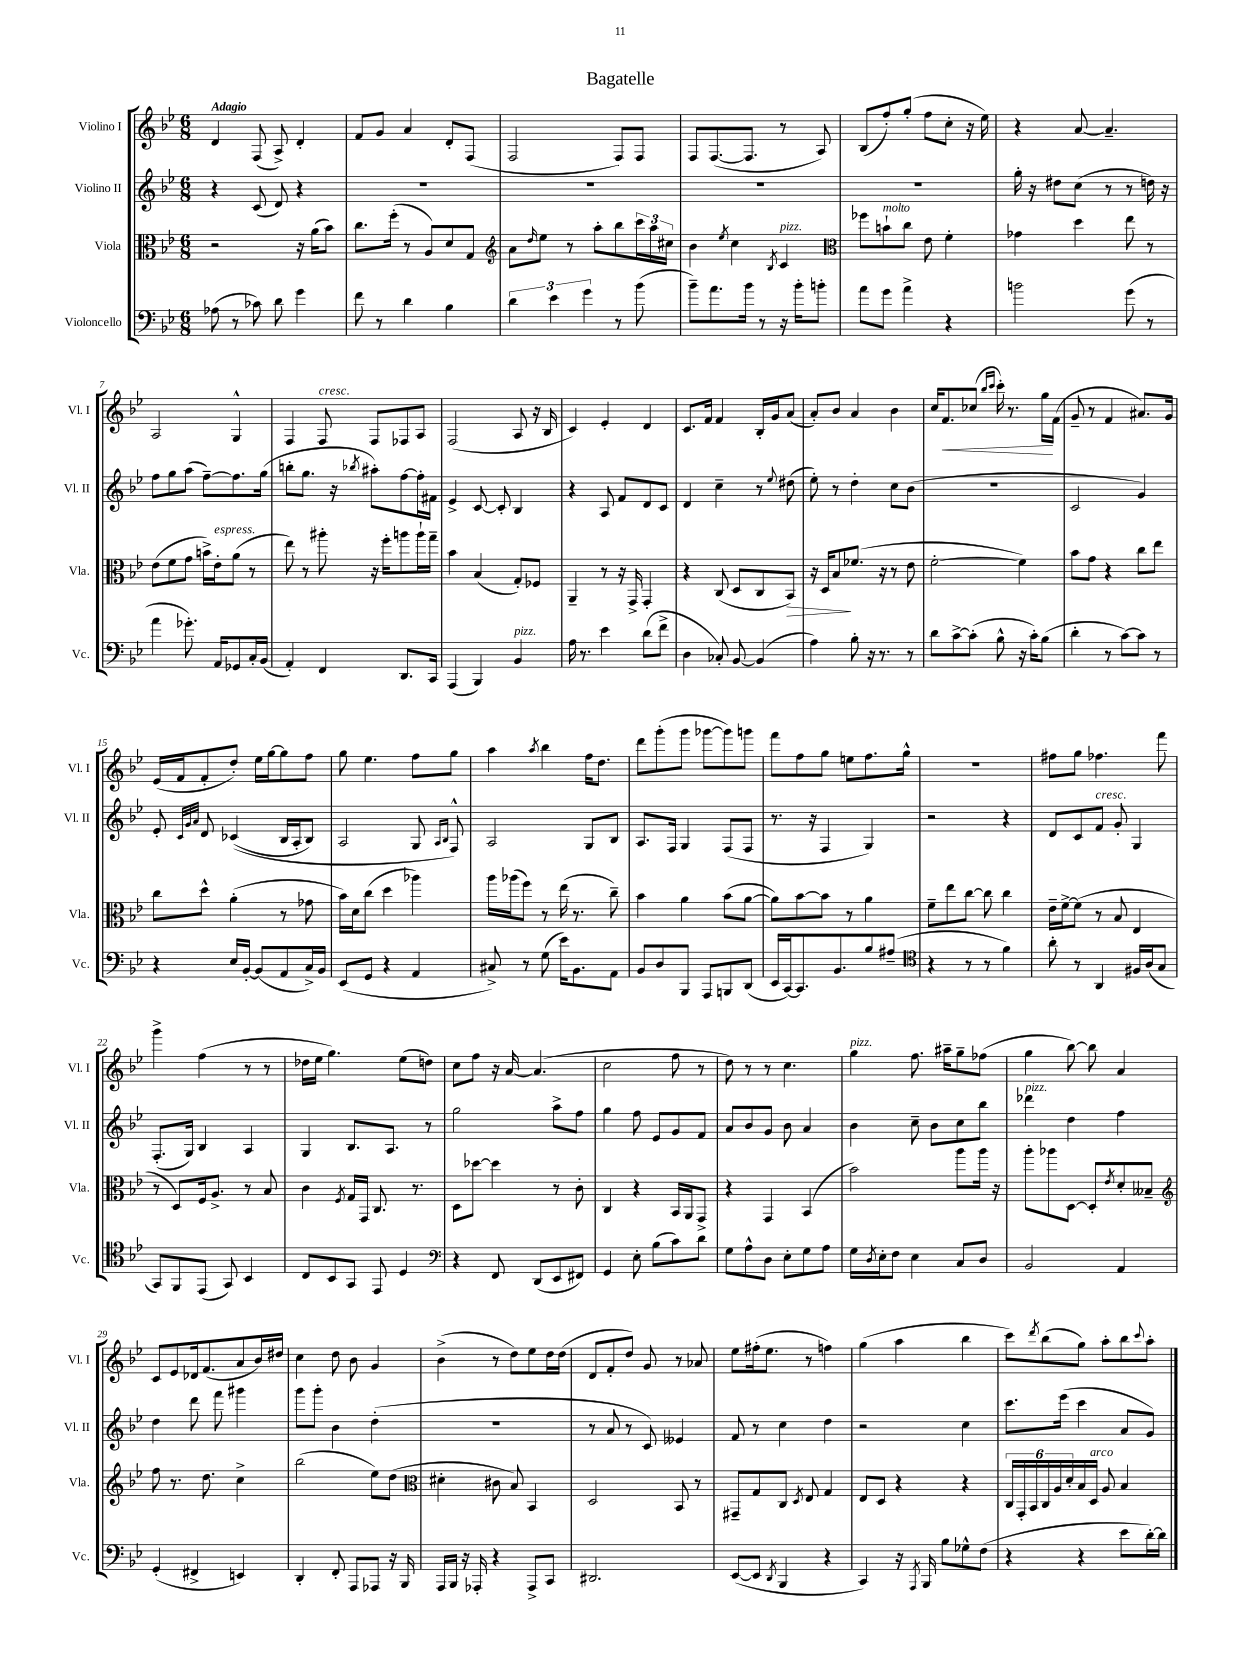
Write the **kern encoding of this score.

**kern	**kern	**kern	**kern
*staff4	*staff3	*staff2	*staff1
*clefF4	*clefC3	*clefG2	*clefG2
*k[b-e-]	*k[b-e-]	*k[b-e-]	*k[b-e-]
*M6/8	*M6/8	*M6/8	*M6/8
(8A-	2r	4r	4d
8r	.	.	.
8c-)	.	(8c	(8F
8d	.	8d)	8A^)
4g	16r	4r	4d'
.	(16a	.	.
.	8b-)	.	.
=	=	=	=
8f	8.cc	2.r	8f
8r	.	.	8g
.	(16ff'	.	.
4d	8r	.	4a
.	8A)	.	.
4B-	8d	.	8d'
.	8G	.	(8F
=	=	=	=
*	*clefG2	*	*
6d	8a	2.r	2F
.	16qqdd	.	.
.	8ee-	.	.
6e-	.	.	.
.	8r	.	.
6g	.	.	.
.	8aa'	.	.
8r	8bb-	.	8F)
(8b-	24ccc	.	8F
.	24aa	.	.
.	24cc#	.	.
=	=	=	=
8b-~)	4b-	2.r	8F
8.a	.	.	([8.F
.	8qee-	.	.
.	4cc	.	.
16b-	.	.	8.F]
8r	.	.	.
.	8qB-	.	.
16r	4c	.	8r
16b-'	.	.	.
8b'	.	.	8A)
=	=	=	=
*	*clefC3	*	*
8a	8ff-	2.r	(8B-
8g	8b`	.	8ff')
4a^	8cc	.	(8gg'
.	8e-	.	8ff
4r	4f'	.	8cc'
.	.	.	16r
.	.	.	16ee-)
=	=	=	=
2b	4g-	16gg'	4r
.	.	16r	.
.	.	8dd#	.
.	4dd	(8cc	[8a
.	.	8r	4.a~]
(8g	8ee-	8r	.
8r	8r	16dd)	.
.	.	16r	.
=	=	=	=
4a	(8e-	8ff	2A
.	8f	8gg	.
8.g-')	8g	(8aa	.
.	16b^)	[8ff~)	.
16AA	16e-'	.	.
8GG-	(8a	8.ff]	4G^^
16C'	8r	.	.
(16BB-	.	(16gg	.
=	=	=	=
4AA')	8ee-)	8bb'	4F
.	8r	8.gg	.
4FF	8aa#'	.	8F
.	.	16r	.
.	.	8qbb-	.
.	16r	8aa#')	8F
.	16ff'	.	.
8.DD	8aa	[8ff	8F-
.	16aa`	16ff']	8A
16CC	16gg~	16f#	.
=	=	=	=
(4AAA	4b-	4e-^	(2F
4BBB-)	(4B-	[8c	.
.	.	8c']	.
4BB-	8G')	4B-	8A
.	8F-	.	16r
.	.	.	16B-
=	=	=	=
16A	4AA~	4r	4c)
8.r	.	.	.
4e-	8r	8A	4e-'
.	16r	8f	.
.	16GG^	.	.
(8d	4GG'	8d	4d
8f^	.	8c	.
=	=	=	=
4D	4r	4d	8.c
.	.	.	16f
8C-')	(8C	4cc~	4f
[8BB-	8D	.	.
(4BB-]	8C	8r	16B-'
.	.	.	16g
.	.	8qqee-	.
.	8BB-)	(8dd#	(8a
=	=	=	=
4A)	16r	8ee-')	8a')
.	16D	.	.
.	8B-	8r	8b-
8B-'	(8.f-	4dd'	4a
16r	.	.	.
8.r	16r	.	.
.	8r	8cc	4b-
8r	8e-	(8b-	.
=	=	=	=
8d	[2f'	2.r	16cc
.	.	.	8.f
[8c^	.	.	.
(8c']	.	.	(8cc-
.	.	.	16qqbb-
.	.	.	16qqccc
8B-^^	.	.	16ccc')
.	.	.	8.r
16r	4f])	.	.
16c')	.	.	.
(8B-	.	.	16gg
.	.	.	(16f
=	=	=	=
4d'	8b-	2c	8g~
.	8g	.	8r
8r	4r	.	4f
[8c)	.	.	.
8c]	8cc	4g)	8.a#)
8r	8ee-	.	.
.	.	.	16g
=	=	=	=
4r	8cc	8e-'	(16e-
.	.	.	16f
.	.	32qqc	.
.	.	32qqg	.
.	.	32qqa	.
.	8dd^^	8d	8f'
16E-	(4a'	&((4c-	8dd')
[16BB-'	.	.	.
(8BB-]	.	.	16ee-
.	.	.	[16gg
8AA	8r	16B-	8gg]
.	.	16A'	.
16C^)	8g-	8B-)	8ff
16BB-	.	.	.
=	=	=	=
(8EE-	16b-)	2A	8gg
.	16d	.	.
8GG	(8cc	.	4.ee-
4r	4dd	.	.
4AA	4aa-)	8G	8ff
.	.	16qqA	.
.	.	16qqB-	.
.	.	8F^^&)	8gg
=	=	=	=
8C#^)	16aa	2A	4aa
.	(16aa-	.	.
8r	8ff)	.	.
.	.	.	8qaa
(8G	8r	.	4bb-
16e-)	(16ee-	.	.
8.BB-	8.r	.	.
.	.	8G	16ff
.	.	.	8.dd
8AA	8cc~)	8B-	.
=	=	=	=
8BB-	4b-	8.A	8ddd
8D	.	.	(8ggg'
.	.	16F	.
8BBB-	4a	4G	8ggg
8AAA	.	.	[8ggg-
8BBB	(8b-	(8F	8ggg-])
(8DD	[8a	8F	8ggg
=	=	=	=
16EE-	8a])	8.r	8fff
[16CC)	.	.	.
8.CC]	[8b-	.	8ff
.	.	16r	.
.	8b-]	4F	8gg
8.BB-	.	.	.
.	8r	.	8ee
8B-	4a	4G)	8.ff
(8A#~	.	.	.
.	.	.	16gg^^
=	=	=	=
*clefC4	*	*	*
4r	8f~	2r	2.r
.	8ee-	.	.
8r	[8cc	.	.
8r	8cc]	.	.
4f)	4cc	4r	.
=	=	=	=
8a'	16e-~	8d	8ff#
.	[16f^	.	.
8r	(8f]	8c	8gg
4AA	8r	8f	4.ff-
.	8B-	8g'	.
16F#	4E-	4G	.
(16A	.	.	.
8G	.	.	8fff
=	=	=	=
8GG)	8r	(8.F'	4ggg^
8FF	8D)	.	.
.	.	16G)	.
(8EE-	16F	4B-	(4ff
.	8.A^	.	.
8GG)	.	.	.
4BB-	8r	4A	8r
.	8B-	.	8r
=	=	=	=
8C	4c	4G	16dd-
.	.	.	16ee-
8BB-	.	.	4.gg)
.	8qF	.	.
8GG	16G	8.B-	.
.	16GG	.	.
8EE-	8.C	.	.
.	.	8.A	.
4D	.	.	(8ee-
.	8.r	.	.
.	.	8r	8dd)
=	=	=	=
*clefF4	*	*	*
4r	8D	2gg	8cc
.	[8dd-	.	8ff
8FF	4dd-]	.	16r
.	.	.	[16a
(8DD	.	.	(4.a]
8EE-	8r	8aa^	.
8FF#)	8c'	8ff	.
=	=	=	=
4GG	4C	4gg	2cc
8E-'	4r	8ff	.
(8B-	.	8e-	.
8c)	16BB-	8g	8ff
.	16AA	.	.
8d	8GG^	8f	8r
=	=	=	=
8G	4r	8a	8dd)
8A^^	.	8b-	8r
8D	4GG	8g	8r
8E-'	.	8b-	4.cc
8G	(4BB-	4a	.
8A	.	.	.
=	=	=	=
16G	2b-)	4b-	4gg
8qD	.	.	.
16E-'	.	.	.
8F	.	.	.
4E-	.	8cc~	8.ff
.	.	8b-	.
.	.	.	16aa#~
8C	8aa	8cc	8gg~
8D	16aa	8bb-	(8ff-
.	16r	.	.
=	=	=	=
2BB-	8aa'	4ddd-	4gg
.	8aa-	.	.
.	[8D	4dd	[8bb-)
.	8D']	.	8bb-]
.	8qe-	.	.
4AA	8d'	4ff	4a
.	8B--~	.	.
=	=	=	=
*	*clefG2	*	*
(4GG'	8ff	4dd	8c
.	8.r	.	8e-
4FF#^	.	8ddd	16d-
.	8.dd	.	(8.f
.	.	8fff	.
4EE)	4cc^	4ggg#	8a
.	.	.	16b-)
.	.	.	16dd#
=	=	=	=
4DD'	(2bb-	8ggg	4cc
.	.	8ggg'	.
8FF'	.	4b-	8dd
8AAA	.	.	8b-
8AAA-	8ee-)	(4dd'	4g
16r	(8dd	.	.
16BBB-	.	.	.
=	=	=	=
*	*clefC3	*	*
16AAA	4d#'	2.r	(4b-^
16BBB-	.	.	.
16r	.	.	.
16AAA-'	.	.	.
4r	8c#	.	8r
.	8B-)	.	8dd)
8AAA-^	4BB-	.	8ee-
8CC	.	.	16dd
.	.	.	(16dd
=	=	=	=
2.DD#	2D	8r	8d
.	.	8a	8f'
.	.	8r	8dd)
.	.	8c)	8g
.	8BB-	4e--	8r
.	8r	.	8a-
=	=	=	=
([8EE-	8GG#~	8f	8ee-
8EE-]	8G	8r	(16ff#'
.	.	.	8.ee-
8qDD	.	.	.
4BBB-	8C	4cc	.
.	8qD	.	.
.	8E-	.	8r
4r	4G	4dd	4ff)
=	=	=	=
4CC)	8E-	2r	(4gg
.	8D	.	.
16r	4r	.	4aa
8qAAA	.	.	.
16BBB-	.	.	.
8B-	.	.	.
8G-^^	4r	4cc	4bb-
(8F	.	.	.
=	=	=	=
4r	24C	8.ccc	8ccc)
.	24GG'	.	.
.	24BB-	.	.
.	.	.	8qddd
.	24C	.	(8bb-
.	24A	.	.
.	.	(16eee-	.
.	24d'	.	.
4r	16B-	4ccc	8gg)
.	16D	.	.
.	8A	.	8aa'
8e-	4B-	8a	8bb-
.	.	.	8qqccc
[16d')	.	8g)	8aa'
16d]	.	.	.
==	==	==	==
*-	*-	*-	*-
